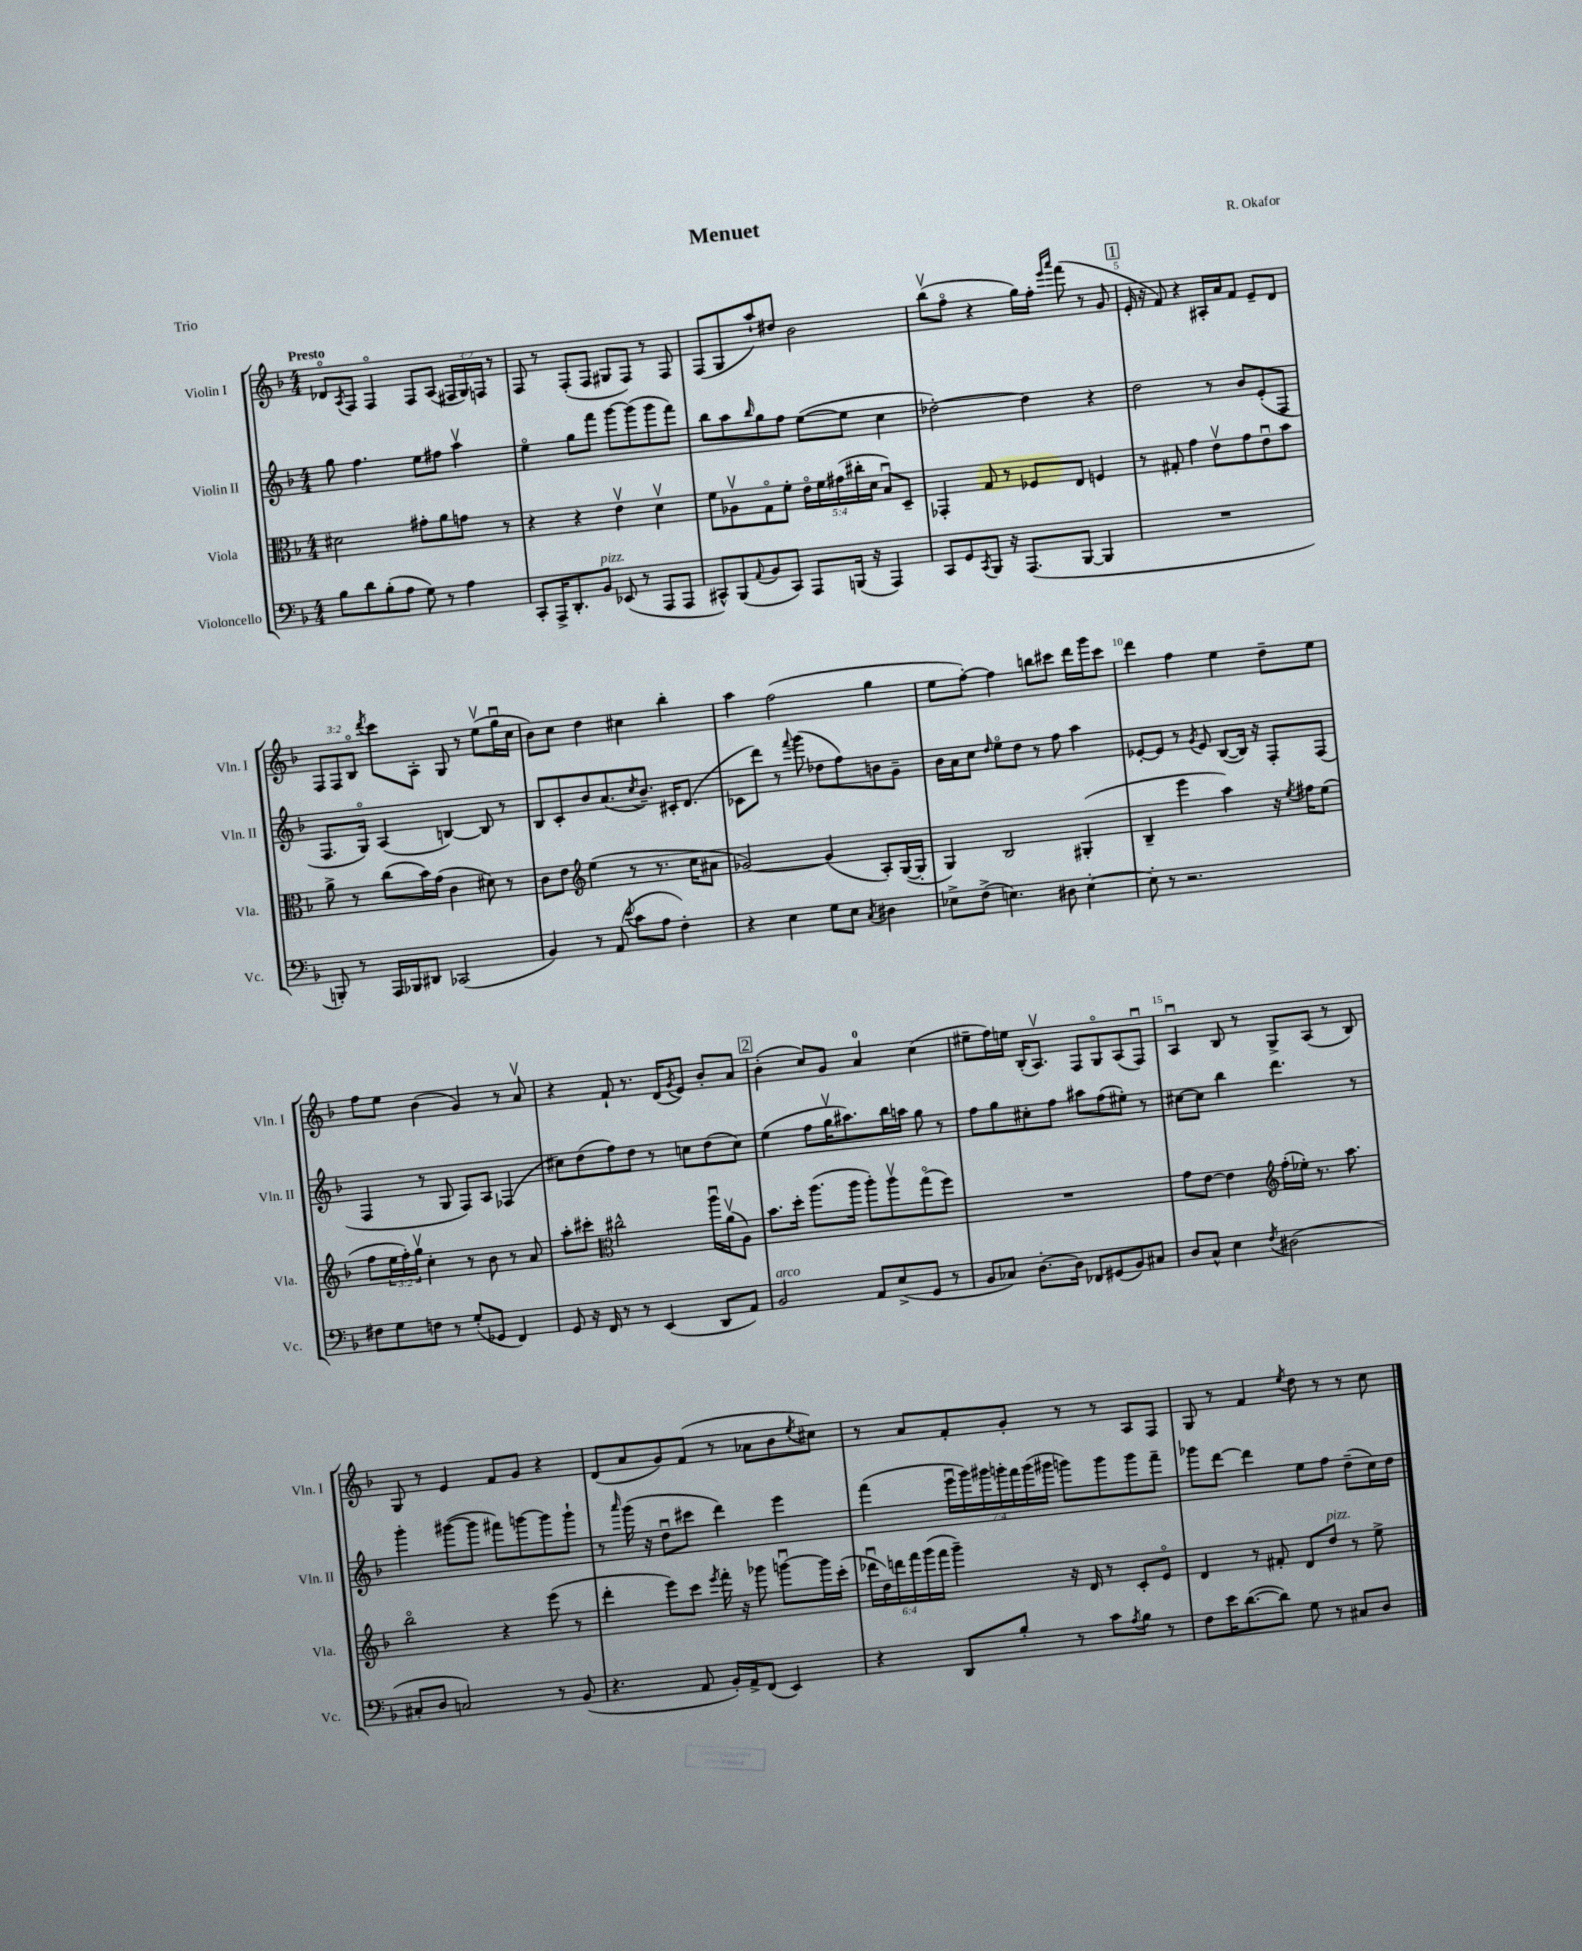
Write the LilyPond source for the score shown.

\header { title = "Menuet" composer = "R. Okafor" piece = "Trio" }
<<
\new StaffGroup <<
\new Staff = "s0" \with { instrumentName = "Violin I" shortInstrumentName = "Vln. I" } {
    \clef treble \key f \major \numericTimeSignature \time 4/4 \override Staff.TupletNumber.text = #tuplet-number::calc-fraction-text \tempo "Presto"
    des'8\flageolet \acciaccatura { a8 } f8 f4\flageolet f8 a8( \tuplet 3/2 { fis16 g16) f16 } r8 |
    f8 r8 f8-.( f8 gis8 f8) r8 f8 |
    f8( g8 a''8-!) dis''8 bes'2 |
    bes''8\upbow( f''8\flageolet r4 g''16) f''16-. \grace { e'''16 a'''16 } f'''8( r8 g'8 |
    \mark \markup { \box "1" } e'16-. r16 f'8) r4 ais16-. a'16 f'8 e'8-- d'8 |
    \tuplet 3/2 { f8 f8 bes8\flageolet } \acciaccatura { d'''8 } c'''8 a8-. g8 r8 e''8\upbow( g''16\downbow c''16 |
    bes'8) c''8 d''4 cis''4 bes''4-. |
    a''4 f''2( g''4 |
    e''8 f''8~-.) f''4 b''8 cis'''8 d'''16 g'''16 cis'''8 |
    d'''4 f''4 e''4 d''8-- e''8 |
    f''8 e''8 bes'4( g'4) r8 a'8\upbow |
    r4 f'8-! r8. d'16( \acciaccatura { g'8 } e'8) bes'8-. a'8 |
    \mark \markup { \box "2" } bes'4-.( c''8) g'8 a'4-0 c''4( |
    eis''8-- f''16) e''16 bes16-.( a8.\upbow) f8 g8\flageolet a8( f8\downbow) |
    a4\downbow bes8 r8 g8-> a8( r8 bes8) |
    g8 r8 e'4 f'8 g'8 r4 |
    d'8( a'8 g'8) f'8( r8 aes'8 bes'8 \acciaccatura { e''8 } cis''8) |
    r8 a'8 f'8-. g'8-. r8 r8 a8 f8 |
    g8 r8 f'4 \acciaccatura { e''8 } d''8 r8 r8 c''8 \bar "|." |
}
\new Staff = "s1" \with { instrumentName = "Violin II" shortInstrumentName = "Vln. II" } {
    \clef treble \key f \major \numericTimeSignature \time 4/4 \override Staff.TupletNumber.text = #tuplet-number::calc-fraction-text
    g''8 f''4. e''8 fis''8 a''4\upbow |
    e''4\flageolet g''8 f'''8 g'''8~ g'''8( g'''8 f'''8) |
    bes''8 a''8 \grace { bes''16 } g''8 f''8 e''8~( e''8 c''4 |
    des''2~-.) des''4 r4 |
    \mark \markup { \box "1" } d''2 r8 bes'8 e'8-.( f8 |
    f8. g16\flageolet) a4( b4~) b8 r8 |
    bes8 c'8-. bes'8 a'8.( \acciaccatura { c''8 } bes'8.--) cis'16-. d'8.( |
    ces'8 d'''8) r8 \appoggiatura { f'''8 } g'''8( des''8 f''8) b'8 g'8-- |
    bes'16 a'16 c''8 \grace { d''16 } e''8\flageolet d''8 r8 f''8 a''4 |
    ees'8~-. ees'8 r8 \acciaccatura { g'8 } ees'8 bes8~( bes16) r16 f8-. f8( |
    f4 r8 g8 f8) a8 fes4( |
    cis''8) d''8( f''8) d''8 r8 c''8 d''8( c''8) |
    \mark \markup { \box "2" } e''4( f''8 g''16\upbow ais''8.) bes''16 a''16 g''8 r8 |
    f''8 g''8 cis''8-. f''8 ais''8 f''8( eis''8-.) r8 |
    cis''8~ cis''8 bes''4 d'''4. r8 |
    g'''4-. gis'''8~( gis'''8 fis'''8) g'''8~ g'''8 g'''8-! |
    r8 \grace { a'''16 } g'''16( r16 d''8\downbow cis'''8 d'''4) e'''4 |
    f'''4( \tuplet 7/4 { e'''16\downbow g'''16) gis'''16 g'''16-. f'''16 g'''16( gis'''16 } g'''8) g'''8 g'''8 f'''8-- |
    ges'''8 d'''8~ d'''4 e''8 f''8 d''8--( c''16) d''16 \bar "|." |
}
\new Staff = "s2" \with { instrumentName = "Viola" shortInstrumentName = "Vla." } {
    \clef alto \key f \major \numericTimeSignature \time 4/4 \override Staff.TupletNumber.text = #tuplet-number::calc-fraction-text
    dis'2 gis'8-. a'8 g'8 r8 |
    r4 r4 e'4\upbow d'4\upbow |
    f'8 aes8\upbow g8\flageolet f'8-. \tuplet 5/4 { e'16\flageolet f'16 gis'16( cis''16-. d'16 } bes8\downbow) d8-- |
    ges,4-. g8 r8 fes8 e8 f4 |
    \mark \markup { \box "1" } r8 gis8-. g'4 e'8\upbow g'8 e'8\downbow bes'8 |
    a'8-> r8 c''8( bes'16) g'16( c'4 dis'8) r8 |
    c'8 e'8 \clef treble e''4( r8 r8. c''16 ais'8 |
    ges'2~) ges'4( a8-.) g16~( g16-. |
    g4) bes2 gis4-.( |
    bes4-- e'''4 a''4) r16 \acciaccatura { e''8 } fis''16 e''8( |
    f''8 \tuplet 3/2 { e''16 f''16-.) g''16\upbow } c''4-. r8 bes'8 r8 a'8 |
    a''8-. cis'''8-. \clef alto cis''2-^ a''16\downbow a'16\upbow( a8) |
    \mark \markup { \box "2" } bes'8. d''16-. a''8.( a''16 a''8-.) a''8\upbow g''8\flageolet( f''8) |
    R1 |
    g'8 e'8~ e'4 \clef treble f''16-.( ees''16-.) r8. a''8. |
    bes''2\flageolet r4 e'''8( r8 |
    d'''4-. e'''8) c'''8 \acciaccatura { e'''8 } f'''16-. r16 ges'''8 g'''8~\downbow g'''16 c'''16-.( |
    \tuplet 6/4 { des'''16\downbow d''16) d'''16 f'''16 g'''16( f'''16 } g'''4--) r16 d'16 r8 c'8-. e'8\flageolet |
    d'4 r8 fis'8-. d'8 d''8^\markup { \italic "pizz." } r8 e''8-> \bar "|." |
}
\new Staff = "s3" \with { instrumentName = "Violoncello" shortInstrumentName = "Vc." } {
    \clef bass \key f \major \numericTimeSignature \time 4/4
    bes8 d'8 bes8-.( a8 g8) r8 a4 |
    c,8-. a,,16-> d,8.-. bes,8^\markup { \italic "pizz." } ees,8( r8 a,,8 a,,8 |
    cis,8-^) bes,,8( \appoggiatura { a,8 } bes,8 cis,8) a,,8 b,,16( r16 a,,4) |
    c,8 g,8 \acciaccatura { c,8 } bes,,8 r16 a,,8.( bes,,8~ bes,,4 |
    \mark \markup { \box "1" } R1 |
    b,,8-.) r8 a,,16 bes,,16 dis,8 ces,2( |
    bes,4) r8 a,8( \appoggiatura { e'8 } c'8 a8 f4-.) |
    r4 e4 g8 e8 \acciaccatura { c8 } dis4 |
    ees8-> f8->( e4.) dis8 e4~-. |
    e8-. r8 r2. |
    fis8 g8 f8 r8 g8-.( ges,8 f,4) |
    g,8 r16 f,16 r8 r8 e,4( d,8 a,8) |
    \mark \markup { \box "2" } bes,2^\markup { \italic "arco" } a,8 e8->( g,8 r8 |
    bes,8 ces8) d8.~-. d16 fes,8 gis,8( bes,8) cis8 |
    d8 c8-^ e4 \acciaccatura { f8 } dis2( |
    cis8-. d8 c2) r8 bes,8( |
    r4. a,8 bes,16-.) a,16-> f,8( e,4) |
    r4 d,8 bes8-. r8 c'8 \acciaccatura { a8 } bes8 r8 |
    f8 e'16 d'8.~( d'8) g8 r8 cis8 d8 \bar "|." |
}
>>
>>
\layout { \context { \Score \override BarNumber.break-visibility = ##(#f #t #t) barNumberVisibility = #(every-nth-bar-number-visible 5) } }
